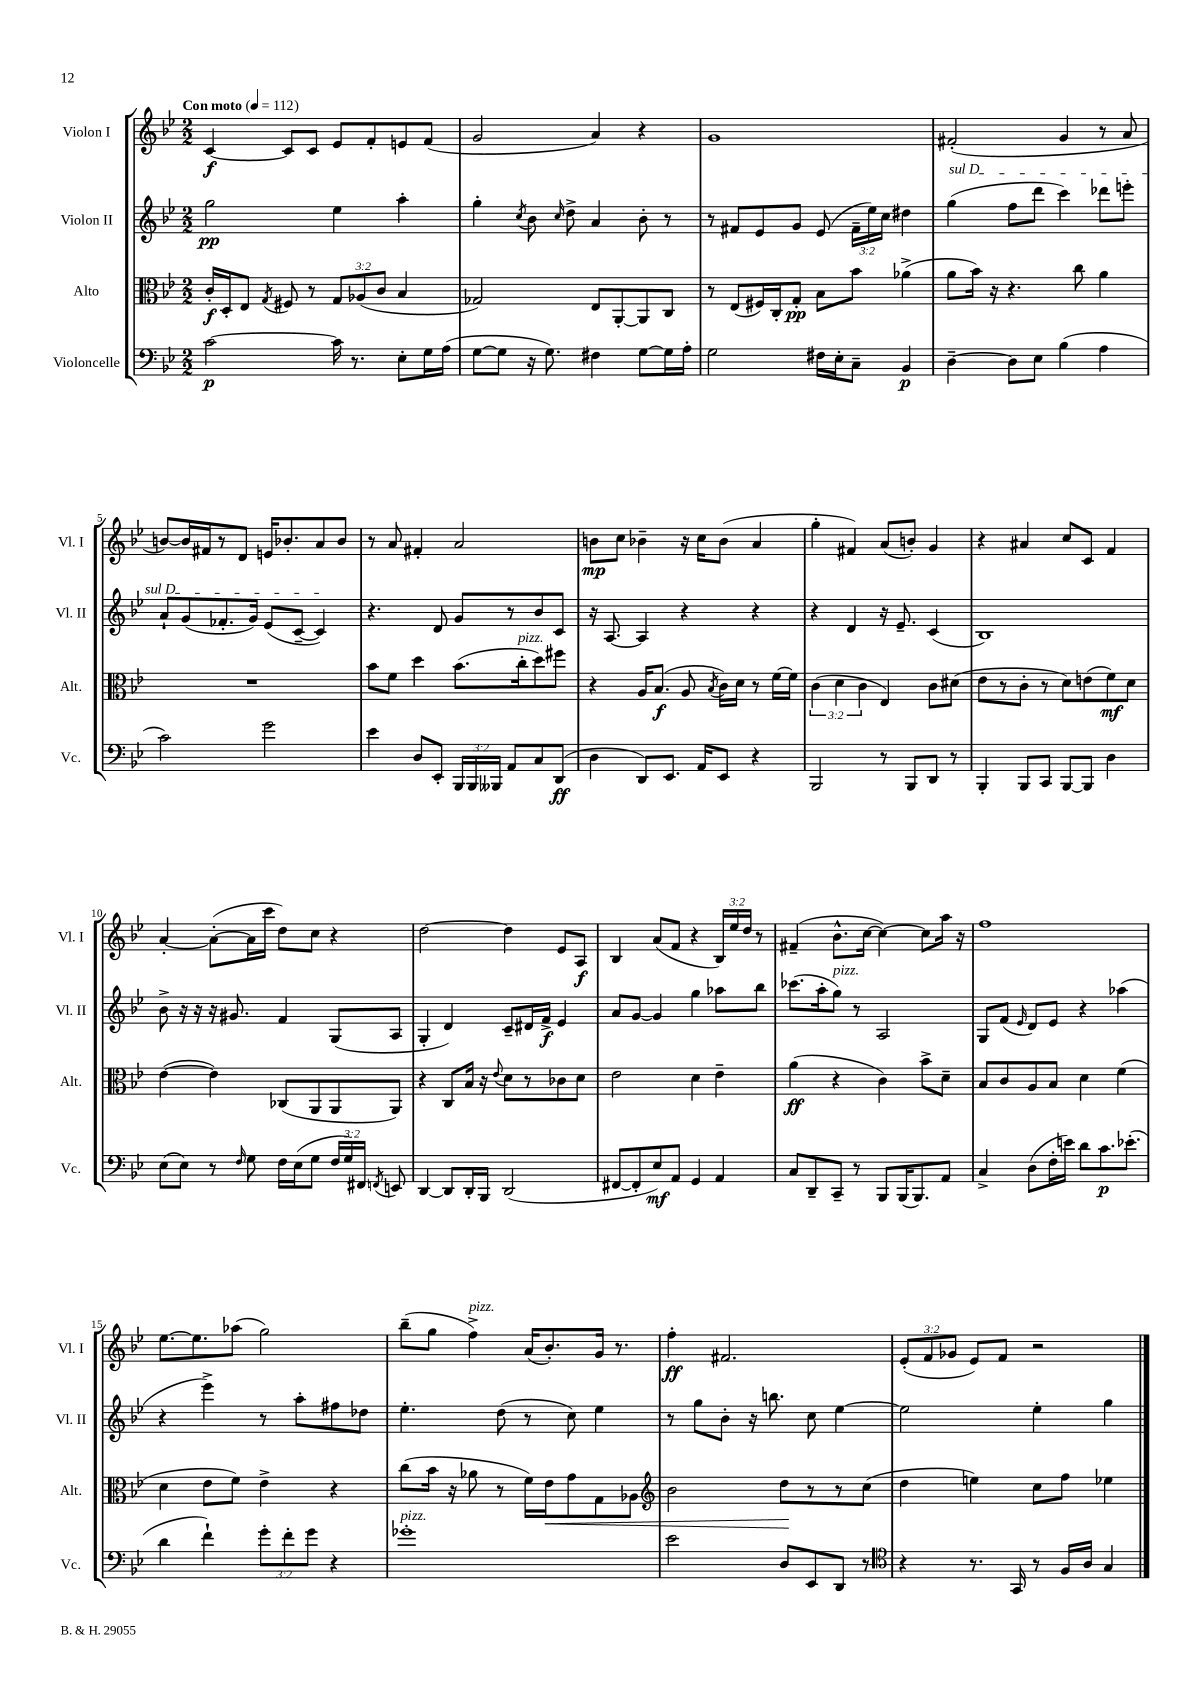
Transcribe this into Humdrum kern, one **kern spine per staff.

**kern	**kern	**kern	**kern
*staff4	*staff3	*staff2	*staff1
*clefF4	*clefC3	*clefG2	*clefG2
*k[b-e-]	*k[b-e-]	*k[b-e-]	*k[b-e-]
*M2/2	*M2/2	*M2/2	*M2/2
*MM112	*MM112	*MM112	*MM112
[2c\	16c'/LL	2gg\	[4c/
.	16D'/J	.	.
.	8E-/J	.	.
.	8qG/	.	.
.	8F#/	.	8c/]L
.	8r	.	8c/J
16c\]	12G/L	4ee-\	8e-/L
8.r	.	.	.
.	(12A-/	.	.
.	.	.	8f'/
.	12c/J	.	.
8E-'\L	4B-/	4aa'\	8e/
16G\L	.	.	(8f/J
(16A\JJ	.	.	.
=	=	=	=
[8G\L	2G-/)	4gg'\	2g/
8G\]J	.	.	.
.	.	8qcc/	.
16r	.	8b-\	.
8.G\)	.	.	.
.	.	16qqcc/	.
.	.	8dd^\	.
4F#\	8E-/L	4a/	4a/)
.	[8AA'/	.	.
[8G\L	8AA/]	8b-'\	4r
16G\]L	8C/J	8r	.
16A'\JJ	.	.	.
=	=	=	=
2G\	8r	8r	1g
.	(8E-/L	8f#/L	.
.	16F#/L)	8e-/	.
.	16C'/J	.	.
.	8G'/J	8g/J	.
16F#\LL	8B-\L	(8e-/	.
16E-'\J	.	.	.
8C~\J	8b-\J	24f#~\LL	.
.	.	24ee-\)	.
.	.	24cc\JJ	.
4BB-/	(4a-^\	4dd#\	.
=	=	=	=
[4D~\	8a\L	(4gg\	(2f#'/
.	16b-\Jk)	.	.
.	16r	.	.
8D\]L	4.r	8ff\L	.
8E-\J	.	8ddd\J	.
(4B-\	.	4ccc\)	4g/
.	8cc\	.	.
4A\	4a\	8ddd-\L	8r
.	.	8eee'\J	8a/
=	=	=	=
2c\)	1r	8a`/L	[8b/L)
.	.	(8g/	16b/]L
.	.	.	16f#/J
.	.	8.f-'/	8r
.	.	.	8d/J
.	.	16g/Jk)	.
2g\	.	(8e-/L	16e/LK
.	.	.	8.b-'/
.	.	[8c~/J	.
.	.	4c/])	8a/
.	.	.	8b-/J
=	=	=	=
4e-\	8b-\L	4.r	8r
.	8f\J	.	8a/
8D/L	4dd\	.	4f#'/
8EE-'/J	.	8d/	.
24BBB-/LL	(8.b-\L	8g/L	2a/
24BBB-/	.	.	.
24BBB--/JJ	.	.	.
8AA/L	.	8r	.
.	16cc'\k	.	.
8C/	8dd\)	8b-/	.
(8DD/J	8ff#\J	8c/J	.
=	=	=	=
4D\	4r	16r	8b\L
.	.	[8.A/	.
.	.	.	8cc\J
8DD/L)	16A/LK	4A/]	4b-~\
.	(8.B-/J	.	.
8.EE-/J	.	.	.
.	8A/	4r	16r
16AA/LK	.	.	16cc\LK
.	8qB-/	.	.
8EE-/J	16c\LL)	.	(8b-\J
.	16d\JJ	.	.
4r	8r	4r	4a/
.	[16f\LL	.	.
.	16f\]JJ	.	.
=	=	=	=
2BBB-/	(6c\	4r	4gg'\
.	6d\	.	.
.	.	4d/	4f#/)
.	6c\	.	.
8r	4E-/)	16r	(8a/L
.	.	8.e-~/	.
8BBB-/L	.	.	8b'/J)
8DD/J	8c\L	(4c/	4g/
8r	(8d#\J	.	.
=	=	=	=
4BBB-'/	8e-\L	1B-)	4r
.	8r	.	.
8BBB-/L	8c'\J	.	4a#/
8CC/J	8r	.	.
[8BBB-/L	8d\L)	.	8cc/L
8BBB-/]J	(8e\	.	8c/J
4D\	8f\)	.	4f/
.	8d\J	.	.
=	=	=	=
(8E-\L	([4e-\	8b-^\	[4a'/
8E-\J)	.	16r	.
.	.	16r	.
8r	4e-\])	16r	(8a'\_L
.	.	8.g#/	.
16qqF/	.	.	.
8G\	.	.	16a\]L
.	.	.	16ccc\JJ
16F\LL	(8C-/L	4f/	8dd\L)
(16E-\J	.	.	.
8G\J	8AA/	.	8cc\J
24F/LL	8AA/	(8G/L	4r
24G/)	.	.	.
24FF#/JJ	.	.	.
8qFF/	.	.	.
8EE/	8AA/J)	8A/J	.
=	=	=	=
[4DD/	4r	4G'/	[2dd\
8DD/]L	8C/L	4d/)	.
16DD'/L	16B-/Jk	.	.
16BBB-/JJ	16r	.	.
.	8qqe-/	.	.
(2DD/	8d\L	8c~/L	4dd\]
.	8r	16d#/L	.
.	.	16f^/JJ	.
.	8c-\	4e-/	8e-/L
.	8d\J	.	8A/J
=	=	=	=
[8FF#/L	2e-\	8a/L	4B-/
8FF#'/]	.	[8g/J	.
8E-/)	.	4g/]	(8a/L
8AA/J	.	.	8f/J
4GG/	4d\	4gg\	4r
4AA/	4e-~\	8aa-\L	24B-/LL)
.	.	.	24ee-/
.	.	.	24dd/JJ
.	.	8bb-\J	8r
=	=	=	=
8C/L	(4a\	(8.ccc-\L	(4f#~/
8DD~/	.	.	.
.	.	16aa'\k	.
8CC~/J	4r	8gg\J)	8.b-^^\L
8r	.	8r	.
.	.	.	[16cc\Jk
8BBB-/L	4c\)	2A/	4cc\_)
(16BBB-/K	.	.	.
8.BBB-/)	.	.	.
.	8b-^\L	.	8cc\]L
8AA/J	8d~\J	.	16aa\Jk
.	.	.	16r
=	=	=	=
4C^/	8B-/L	8G/L	1ff
.	8c/	(8f/J	.
.	.	16qqe-/	.
(8D\L	8A/	8d/L)	.
16F'\L	8B-/J	8e-/J	.
16e\JJ)	.	.	.
8d\L	4d\	4r	.
8.c\	.	.	.
.	(4f\	(4aa-\	.
(8.e-'\J	.	.	.
=	=	=	=
4d\	4d\	4r	[8.ee-\L
.	.	.	8.ee-\]
4f`\)	8e-\L	4eee-^\)	.
.	8f\J)	.	(8aa-\J
12g'\L	4e-^\	8r	2gg\)
12f'\	.	.	.
.	.	8aa'\L	.
12g\J	.	.	.
4r	4r	8ff#\	.
.	.	8dd-\J	.
=	=	=	=
1g-'	(8cc\L	4.ee-'\	(8bb-~\L
.	16b-\Jk	.	8gg\J
.	16r	.	.
.	8a-\	.	4ff^\)
.	8r	(8dd\	.
.	16f\LL)	8r	(16a/LK
.	16e-\J	.	8.b-'/)
.	8g\	8cc\)	.
.	8G\	4ee-\	16g/Jk
.	.	.	8.r
.	8A-\J	.	.
=	=	=	=
*	*clefG2	*	*
2e-\	2b-\	8r	4ff'\
.	.	8gg\L	.
.	.	8b-'\J	2.f#/
.	.	16r	.
.	.	8.bb\	.
8D/L	8dd\L	.	.
8EE-/	8r	8cc\	.
8DD/J	8r	[4ee-\	.
8r	(8cc\J	.	.
=	=	=	=
*clefC4	*	*	*
4r	4dd\	2ee-\]	(12e-'/L
.	.	.	12f/
.	.	.	12g-/J
8.r	4ee\)	.	8e-/L)
.	.	.	8f/J
16GG/	.	.	.
8r	8cc\L	4ee-'\	2r
16F/LL	8ff\J	.	.
16A/JJ	.	.	.
4G/	4ee-\	4gg\	.
==	==	==	==
*-	*-	*-	*-
